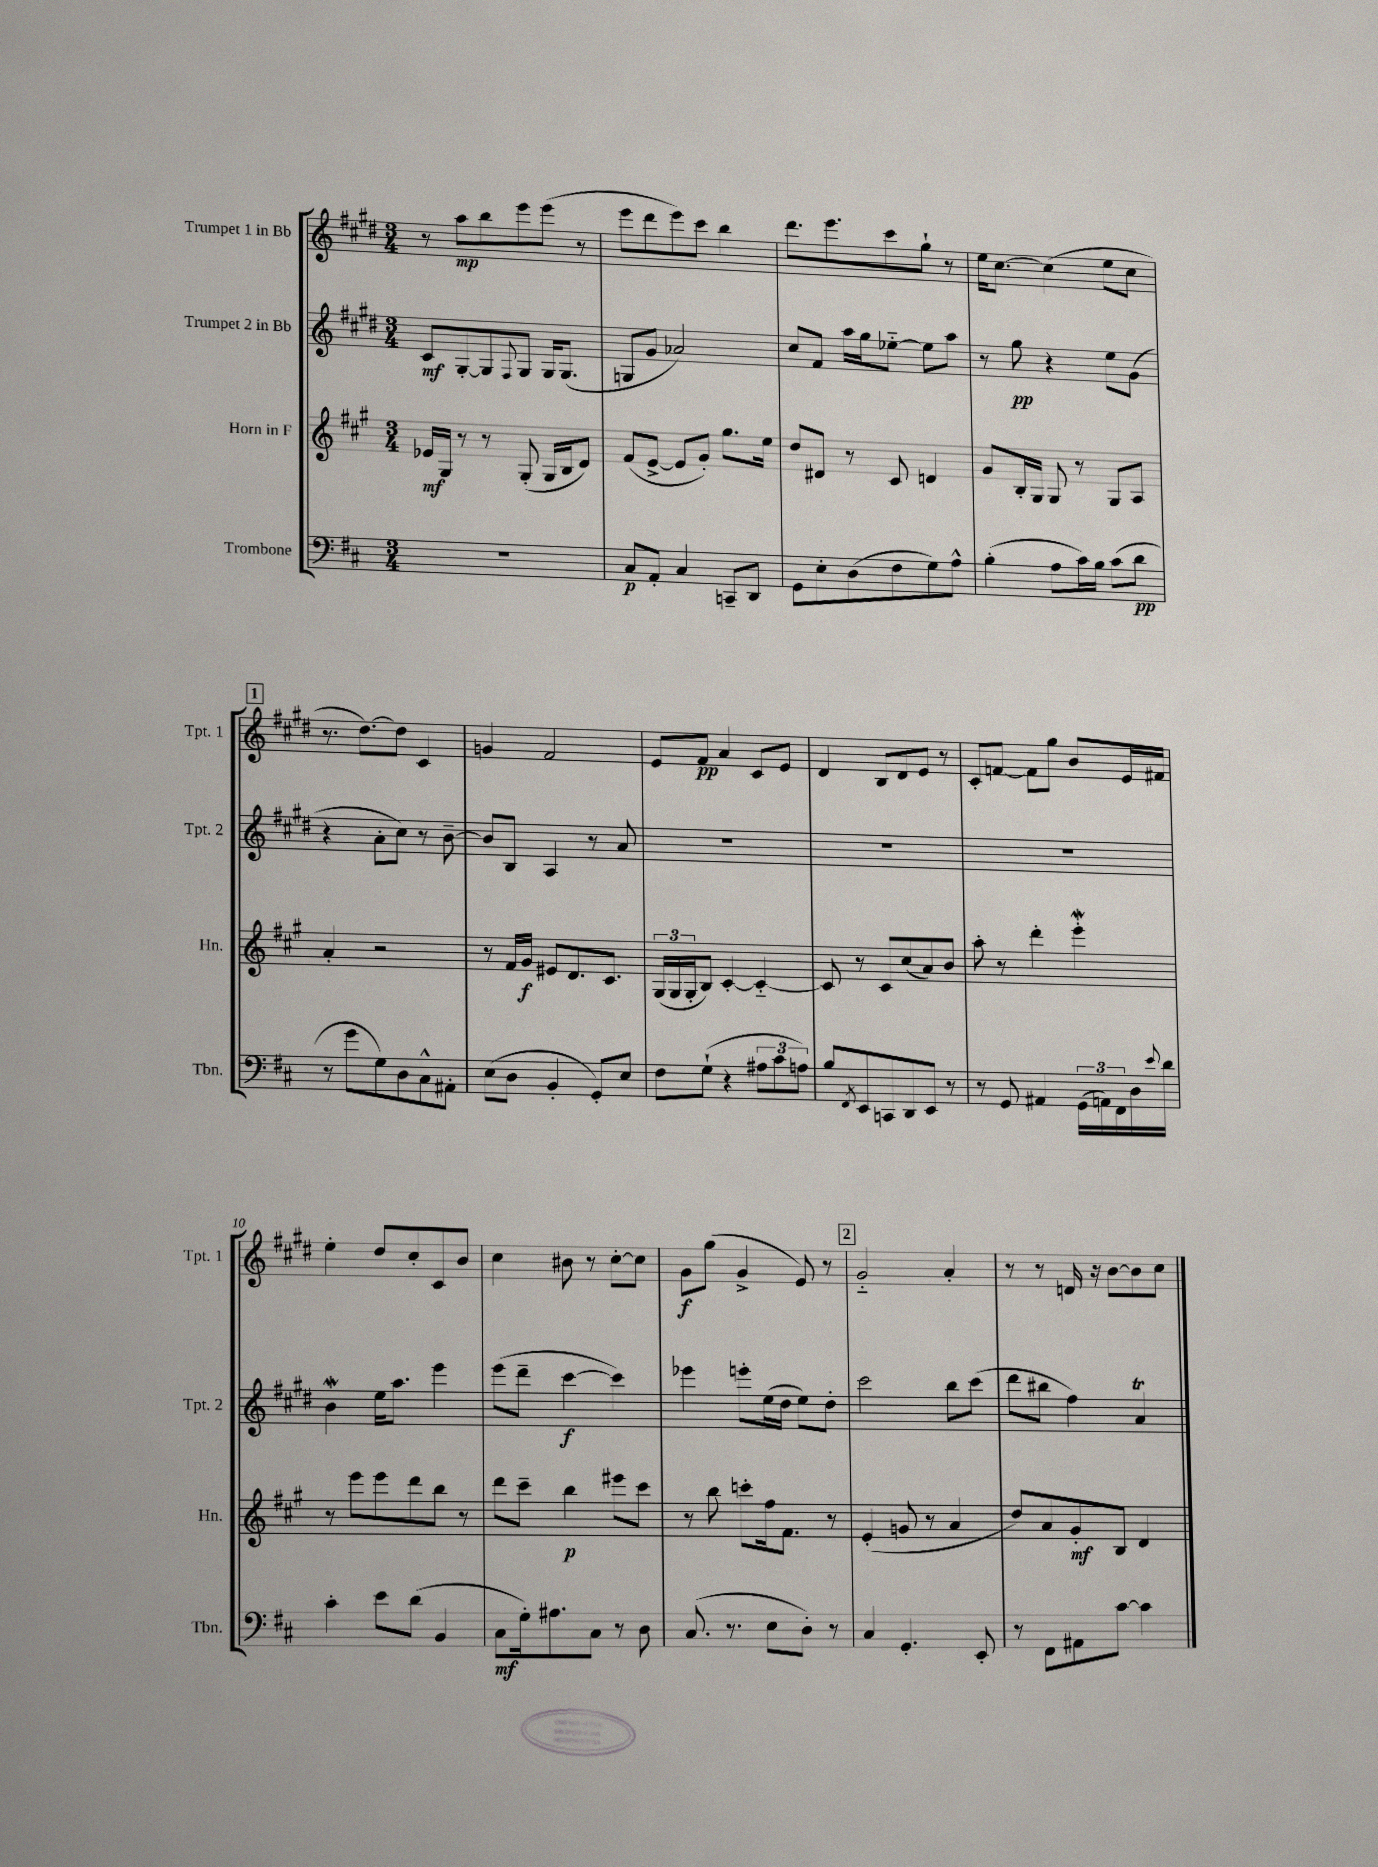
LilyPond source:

<<
\new StaffGroup <<
\new Staff = "s0" \with { instrumentName = "Trumpet 1 in Bb" shortInstrumentName = "Tpt. 1" } {
    \clef treble \key e \major \numericTimeSignature \time 3/4
    r8 a''8\mp b''8 e'''8 e'''8( r8 |
    e'''8 dis'''8 e'''8) cis'''8 b''4 |
    dis'''8. e'''8. cis'''8 gis''8-! r8 |
    e''16 cis''8.~ cis''4( e''8 cis''8 |
    \mark \markup { \box "1" } r8. dis''8.~) dis''8 cis'4 |
    g'4 fis'2 |
    e'8 fis'8\pp a'4 cis'8 e'8 |
    dis'4 b8 dis'8 e'8 r8 |
    cis'8-. f'8~ f'8 gis''8 b'8 e'16 fis'16 |
    e''4-. dis''8 cis''8-. cis'8 b'8 |
    cis''4 bis'8 r8 cis''8~-. cis''8 |
    gis'8\f gis''8( gis'4-> e'8) r8 |
    \mark \markup { \box "2" } gis'2-_ a'4-. |
    r8 r8 d'16 r16 b'8~ b'8 cis''8 \bar "|." |
}
\new Staff = "s1" \with { instrumentName = "Trumpet 2 in Bb" shortInstrumentName = "Tpt. 2" } {
    \clef treble \key e \major \numericTimeSignature \time 3/4
    cis'8\mf gis8~-. gis8 \appoggiatura { fis8 } gis8 gis16 gis8.( |
    g8 gis'8 aes'2) |
    cis''8 fis'8 a''16 gis''16 ees''8~-_ ees''8 a''8 |
    r8 gis''8\pp r4 e''8 gis'8( |
    \mark \markup { \box "1" } r4 a'8-. cis''8) r8 b'8~-- |
    b'8 b8 a4 r8 a'8 |
    R2. |
    R2. |
    R2. |
    b'4\mordent e''16 a''8. e'''4 |
    e'''8( dis'''8-- cis'''4~\f cis'''4) |
    ees'''4 e'''8-. e''16( dis''16 e''8) dis''8-. |
    \mark \markup { \box "2" } cis'''2 b''8 cis'''8( |
    dis'''8 bis''8 fis''4) a'4\trill \bar "|." |
}
\new Staff = "s2" \with { instrumentName = "Horn in F" shortInstrumentName = "Hn." } {
    \clef treble \key a \major \numericTimeSignature \time 3/4
    ees'16\mf gis16 r8 r8 gis8-.( gis16 b16 d'8) |
    fis'8( e'8~-> e'8 gis'8-.) gis''8. e''16 |
    d''8 dis'8 r8 cis'8 d'4 |
    gis'8 b16-. gis16 gis8 r8 gis8 a8 |
    \mark \markup { \box "1" } a'4-. r2 |
    r8 fis'16 gis'16\f eis'8 d'8. cis'8. |
    \tuplet 3/2 { gis16( gis16 gis16-. } b8) cis'4~-. cis'4~-_ |
    cis'8 r8 cis'8 cis''8( a'8) b'8 |
    a''8-. r8 d'''4-. e'''4-.\mordent |
    r8 e'''8 e'''8 d'''8 b''8 r8 |
    d'''8 cis'''8-- b''4\p eis'''8 cis'''8 |
    r8 b''8 c'''8-. fis''16 fis'8. r8 |
    \mark \markup { \box "2" } e'4-.( g'8 r8 a'4 |
    d''8) a'8 gis'8-.\mf b8 d'4 \bar "|." |
}
\new Staff = "s3" \with { instrumentName = "Trombone" shortInstrumentName = "Tbn." } {
    \clef bass \key d \major \numericTimeSignature \time 3/4
    R2. |
    cis8\p a,8-. cis4 c,8-- d,8 |
    g,8 e8-. d8( fis8 g8) a8-^ |
    b4-.( a8 cis'16) b16 cis'8( d'8\pp |
    \mark \markup { \box "1" } r8 g'8 g8) d8 cis8-^ ais,8-. |
    e8( d8 b,4-. g,8-.) e8 |
    fis8 g8-!( r4 \tuplet 3/2 { ais8 cis'8 a8) } |
    b8 \acciaccatura { fis,8 } e,8 c,8 d,8 e,8 r8 |
    r8 g,8 ais,4 \tuplet 3/2 { g,16( a,16) fis,16 } d16 \appoggiatura { e'8 } d'16 |
    cis'4-. e'8 d'8( b,4 |
    cis8\mf g16-.) ais8. cis8 r8 d8 |
    cis8.( r8. e8 d8-.) r8 |
    \mark \markup { \box "2" } cis4 g,4.-. e,8-. |
    r8 fis,8 ais,8 cis'8~ cis'4 \bar "|." |
}
>>
>>
